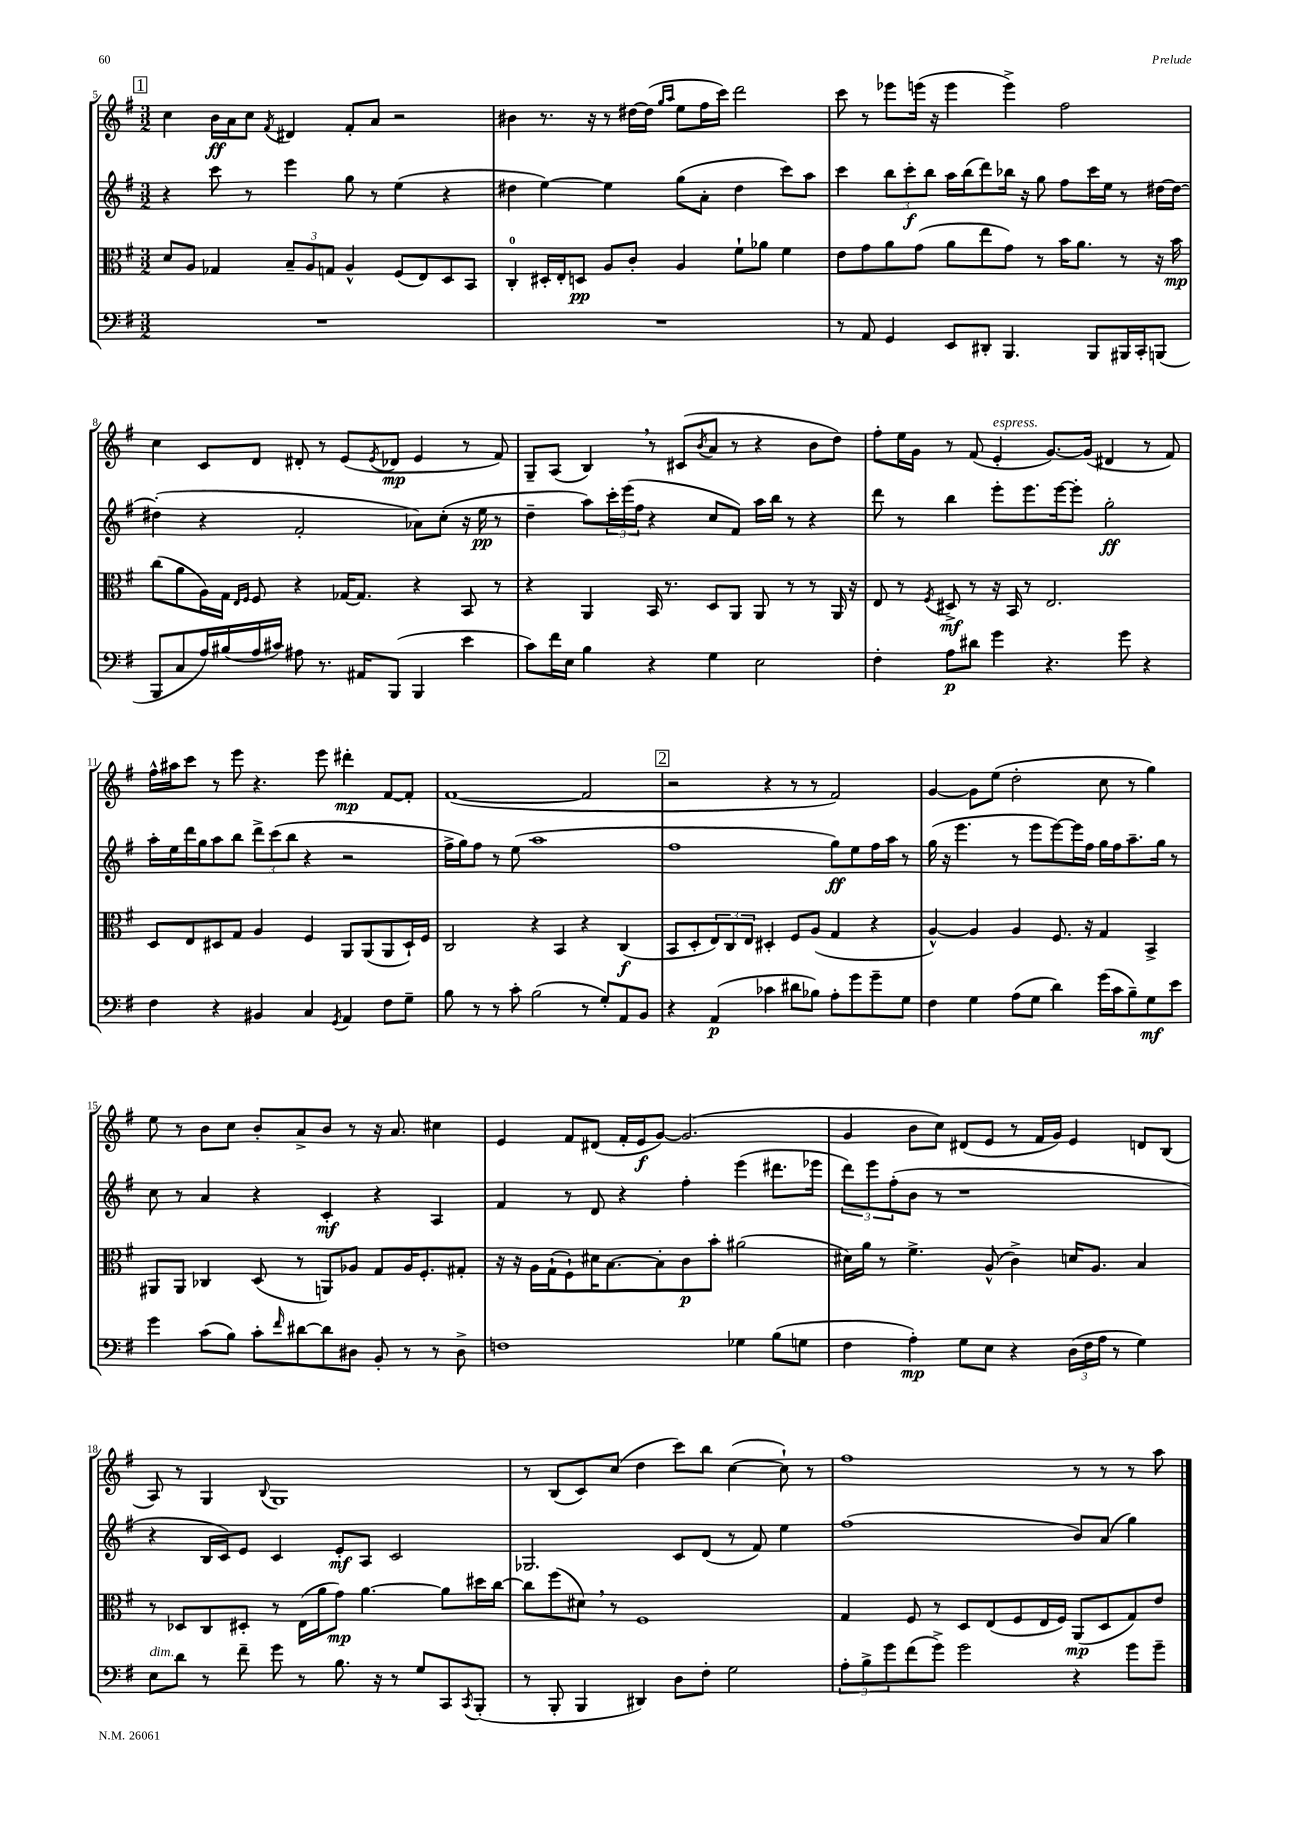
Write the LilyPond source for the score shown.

<<
\new StaffGroup <<
\new Staff = "s0" {
    \clef treble \key g \major \numericTimeSignature \time 3/2
    \mark \markup { \box "1" } c''4 b'16\ff a'16 c''8 \acciaccatura { fis'8 } dis'4 fis'8-. a'8 r2 |
    bis'4 r8. r16 r8 dis''16~ dis''16( \grace { g''16 a''16 } e''8 fis''16 c'''16) d'''2 |
    c'''8 r8 ees'''8 e'''16( r16 e'''4 e'''4->) fis''2 |
    c''4 c'8 d'8 dis'8-. r8 e'8( \acciaccatura { e'8 } des'8\mp e'4 r8 fis'8) |
    g8-- a8( b4) \breathe r8 cis'8( \acciaccatura { b'8 } a'8 r8 r4 b'8 d''8) |
    fis''8-. e''16 g'16 r8 fis'8( e'4-.^\markup { \italic "espress." } g'8.~) g'16( dis'4 r8 fis'8) |
    fis''16-^ ais''16 c'''8 r8 e'''8 r4. e'''8 dis'''4-.\mp fis'8~ fis'8-. |
    fis'1~( fis'2 |
    \mark \markup { \box "2" } r2 r4 r8 r8 fis'2) |
    g'4~ g'8 e''8( d''2-. c''8 r8 g''4) |
    e''8 r8 b'8 c''8 b'8-. a'8-> b'8 r8 r16 a'8. cis''4 |
    e'4 fis'8 dis'8( fis'16-. e'16\f g'8~) g'2.( |
    g'4 b'8 c''8) dis'8( e'8 r8 fis'16 g'16) e'4 d'8 b8( |
    a8) r8 g4 \appoggiatura { b8 } g1 |
    r8 b8( c'8) c''8( d''4 c'''8) b''8 c''4~( c''8-!) r8 |
    fis''1 r8 r8 r8 a''8 \bar "|." |
}
\new Staff = "s1" {
    \clef treble \key g \major \numericTimeSignature \time 3/2
    \mark \markup { \box "1" } r4 c'''8 r8 e'''4 g''8 r8 e''4( r4 |
    dis''4 e''4~) e''4 g''8( a'8-. dis''4 c'''8) a''8 |
    c'''4 \tuplet 3/2 { b''8 c'''8-.\f b''8 } a''16 b''16( d'''8) bes''16 r16 g''8 fis''8 c'''16 e''16 r8 dis''16~ dis''16~ |
    dis''4-.( r4 fis'2-. aes'8) c''8-.( r16 e''16\pp r8 |
    d''4-- a''8) \tuplet 3/2 { c'''16-. e'''16( fis''16 } r4 c''8 fis'8) a''16 b''16 r8 r4 |
    d'''8 r8 b''4 e'''8-. e'''8. e'''16~ e'''8-. g''2-.\ff |
    a''16-. e''16 d'''16 g''16 a''8 b''8 \tuplet 3/2 { d'''8-> c'''8( b''8 } r4 r2 |
    fis''16-> g''16) fis''8 r8 e''8( a''1 |
    \mark \markup { \box "2" } fis''1 g''8\ff) e''8 fis''16 a''16 r8 |
    g''16( r16 e'''4. r8 e'''8 e'''8~) e'''16 fis''16 g''16 fis''16 a''8.-- g''16 r8 |
    c''8 r8 a'4 r4 c'4-.\mf r4 a4 |
    fis'4 r8 d'8 r4 fis''4-. e'''4( dis'''8. ees'''16 |
    \tuplet 3/2 { d'''8) e'''8 fis''8-.( } b'8 r8 r1 |
    r4 b16 c'16) e'8 c'4 e'8-.\mf a8 c'2 |
    ges2. c'8 d'8( r8 fis'8) e''4 |
    fis''1( b'8) a'8( g''4) \bar "|." |
}
\new Staff = "s2" {
    \clef alto \key g \major \numericTimeSignature \time 3/2
    \mark \markup { \box "1" } d'8 a8 ges4 \tuplet 3/2 { b8-- a8 g8 } a4-^ fis8( e8) d8 b,8 |
    c4-0-. dis16-. e16-. d8\pp a8 c'8-. a4 fis'8-! aes'8 fis'4 |
    e'8 g'8 a'8 g'8( a'8 e''8 g'8) r8 b'16 a'8. r8 r16 b'16\mp |
    c''8( a'8 a16) g16 \grace { e16 fis16 } fis8 r4 ges16~ ges8. r4 b,8 r8 |
    r4 a,4 b,16 r8. d8 a,8 a,8 r8 r8 a,16 r16 |
    e8 r8 \acciaccatura { fis8 } dis8->\mf r8 r16 b,16 r8 e2. |
    d8 e8 dis8 g8 a4 fis4 a,8 a,8( a,8 dis16-!) fis16 |
    c2 r4 b,4 r4 c4\f( |
    \mark \markup { \box "2" } b,8 d8-. \tuplet 3/2 { e8) c8 e8 } dis4-. fis8 a8( g4 r4 |
    a4~-^) a4 a4 fis8. r16 g4 b,4-> |
    ais,8 ais,8 ces4 d8( r8 a,8) aes8 g8 aes16 fis8.-. gis8-. |
    r16 r16 a16 g16-!( fis8-!) dis'16 b8.~ b8-. c'8\p b'8-. ais'2( |
    dis'16) a'16 r8 fis'4.-> a8-^( c'4->) d'16 a8. b4 |
    r8 des8 c8 dis8-. r8 e16( a'16 g'8\mp) a'4.~ a'8 dis''16 c''16~ |
    c''8 fis''8( dis'8) \breathe r8 fis1 |
    g4 fis8 r8 d8 e8( fis8 e16 fis16) a,8\mp( d8 g8) e'8 \bar "|." |
}
\new Staff = "s3" {
    \clef bass \key g \major \numericTimeSignature \time 3/2
    \mark \markup { \box "1" } R1. |
    R1. |
    r8 a,8 g,4 e,8 dis,8-. b,,4. b,,8 bis,,16 c,16-. b,,8( |
    b,,8 c8 a16) bis16( a16 cis'16) ais8 r8. ais,16 b,,8( b,,4 e'4 |
    c'8) fis'16 e16 b4 r4 g4 e2 |
    fis4-. a8\p dis'8 g'4 r4. g'8 r4 |
    fis4 r4 bis,4 c4 \acciaccatura { g,8 } a,4 fis8 g8-- |
    b8 r8 r8 c'8-. b2( r8 g8-.) a,8 b,8 |
    \mark \markup { \box "2" } r4 a,4\p( ces'4 dis'8 bes8) a8-. g'8 g'8-- g8 |
    fis4 g4 a8( g8 d'4) g'16( c'16 b8--) g8\mf e'8 |
    g'4 c'8( b8) c'8-. \grace { fis'16 } dis'8~ dis'8 dis8 b,8-. r8 r8 dis8-> |
    f1 ges4 b8( g8 |
    fis4 a4-.\mp) g8 e8 r4 \tuplet 3/2 { d16( fis16 a16 } r8 g4) |
    e8^\markup { \italic "dim." } d'8 r8 fis'8-- g'8 r8 b8. r16 r8 g8 c,8 \acciaccatura { c,8 } b,,8-.( |
    r8 b,,8-. b,,4 dis,4) d8 fis8-. g2 |
    \tuplet 3/2 { a8-. b8-> g'8 } fis'8( g'8->) g'2 r4 g'8 g'8-- \bar "|." |
}
>>
>>
\layout { \context { \Score currentBarNumber = #5 } }
